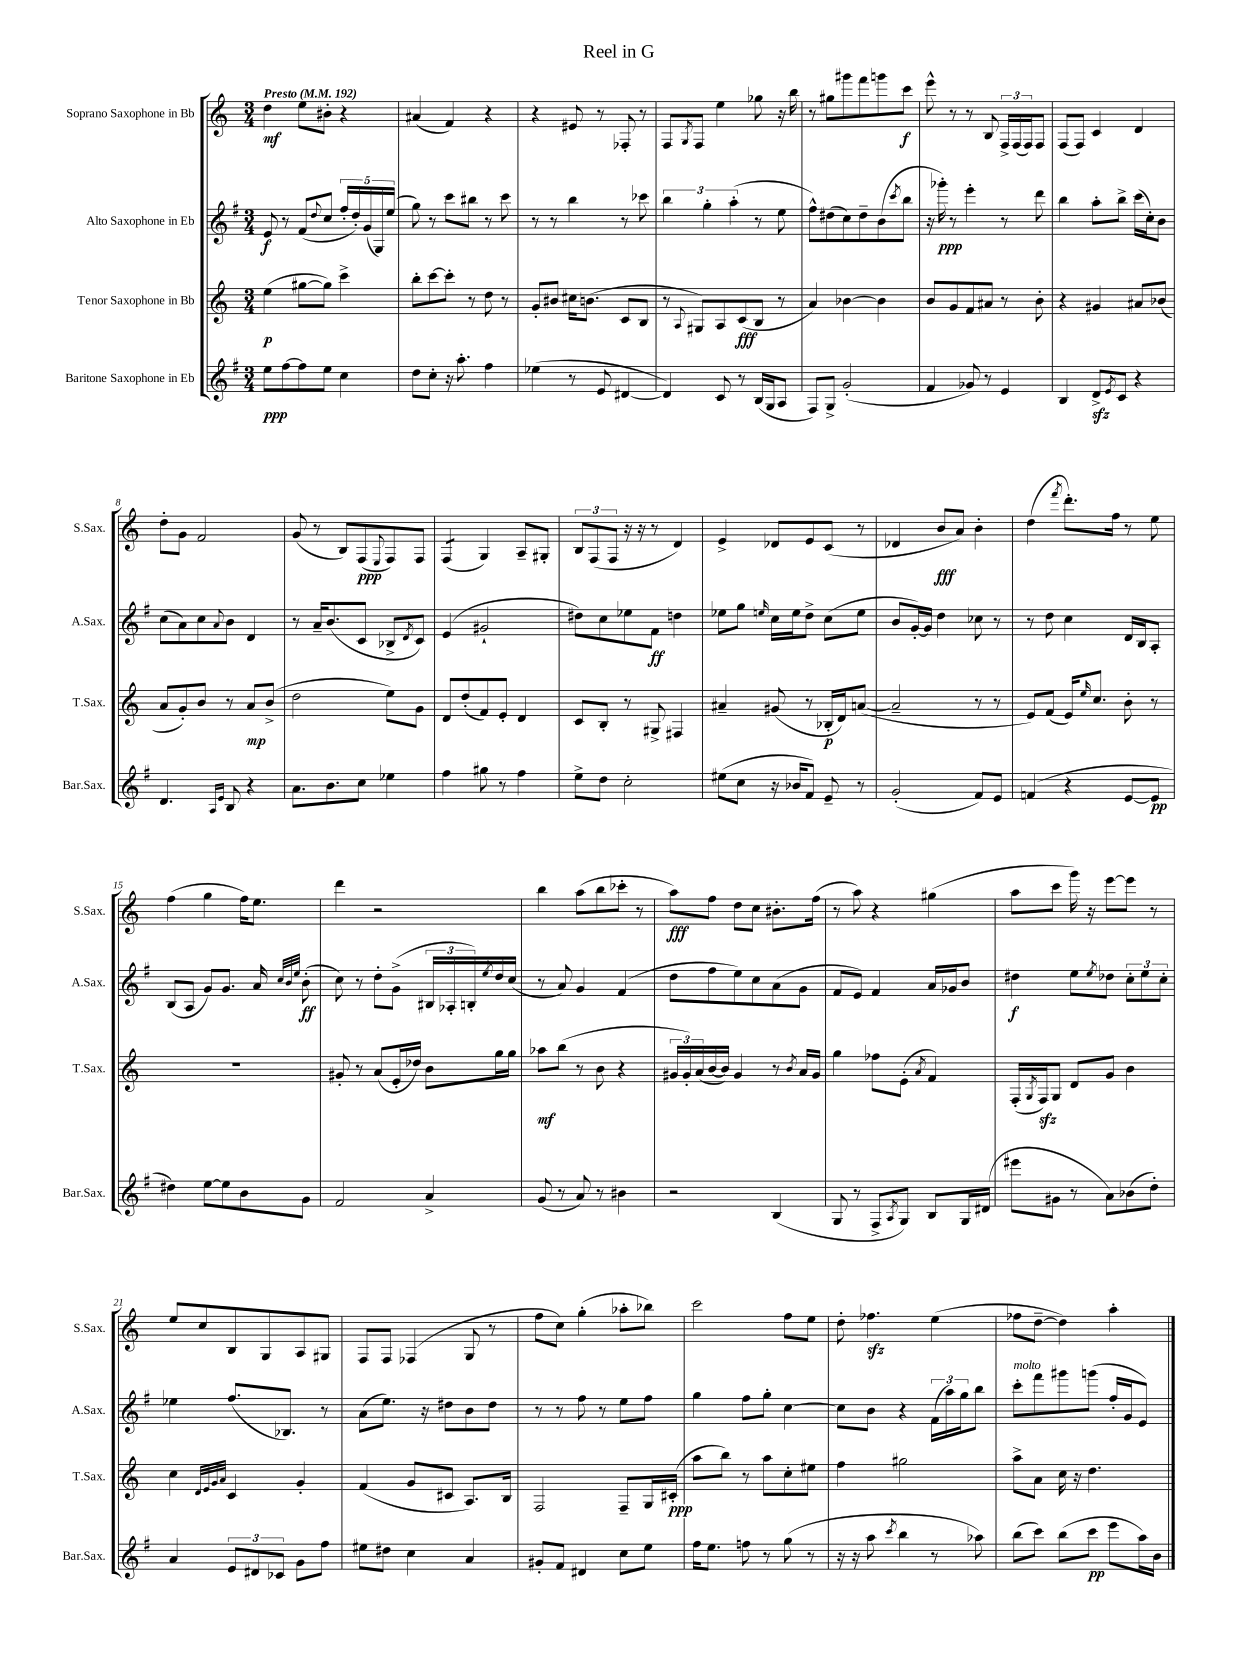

**kern	**kern	**kern	**kern
*staff4	*staff3	*staff2	*staff1
*clefG2	*clefG2	*clefG2	*clefG2
*k[f#]	*k[]	*k[f#]	*k[]
*M3/4	*M3/4	*M3/4	*M3/4
*MM192	*MM192	*MM192	*MM192
8ee	(4ee	8e	4dd
[8ff#	.	8r	.
8ff#]	[8gg#	(8f#	8ee
.	.	8qqdd	.
8ee	8gg#])	8cc	8b#'
4cc	4ccc^	20ff#'	4r
.	.	20dd')	.
.	.	(20g	.
.	.	20G)	.
.	.	(20ee	.
=	=	=	=
8dd	8bb'	8gg)	(4a#
8cc'	[8ccc	8r	.
16r	8ccc']	8ccc	4f)
8.aa'	.	.	.
.	8r	8bb#	.
4ff#	8dd	8r	4r
.	8r	8ccc	.
=	=	=	=
(4ee-	8g'	8r	4r
.	8b#	8r	.
8r	16cc#	4bb	8e#
.	(8.b	.	.
8e	.	.	8r
[4d#	8c	8r	8F-'
.	8B	8ccc-	8r
=	=	=	=
4d#])	8r	6bb	8F
.	8qqA	.	8qG
.	8G#)	.	8F
.	.	6gg'	.
8c	8A	.	4ee
.	.	(6aa'	.
8r	(8c	.	.
(16B	8B	8r	8gg-
16G	.	.	.
8A	8r	8ee	16r
.	.	.	16bb
=	=	=	=
8F#)	4a)	8ff#^^)	8r
8G^	.	(8dd#	8gg#
(2g'	[4b-	8cc)	8ggg#
.	.	8dd#~	8fff
.	4b-]	(8b	8ggg
.	.	8qccc	.
.	.	8bb	8ccc
=	=	=	=
4f#	8b	16r	8eee^^
.	.	16ggg-')	.
.	8g	8r	8r
8g-)	8f	4eee'	8r
8r	8a#	.	8B
4e	8r	8r	24F^
.	.	.	(24F
.	.	.	24F)
.	8b'	8ddd	8F
=	=	=	=
4B	4r	4bb	(8F
.	.	.	8F)
8d^	4g#	8aa'	4c
8qe	.	.	.
8c	.	8bb^	.
4r	8a#	(16ccc	4d
.	.	16cc')	.
.	(8b-	8b	.
=	=	=	=
4.d	8a	(8cc	8dd'
.	8g')	8a)	8g
.	8b	8cc	2f
16qqA	.	.	.
16qqe	.	8qqa	.
8B	8r	8b	.
4r	8a	4d	.
.	(8b^	.	.
=	=	=	=
8.a	2dd	8r	(8g
.	.	16a~	8r
8.b	.	(8.b	.
.	.	.	8B)
8cc	.	8c	(8F
.	.	.	8qqE
4ee-	8ee)	8B-^	8F)
.	.	8qd	.
.	8g	8c)	8F
=	=	=	=
4ff#	8d	(4e	(4F
.	(8dd'	.	.
8gg#	8f)	2g#`	4G)
8r	8e'	.	.
4ff#	4d	.	8A~
.	.	.	8G#'
=	=	=	=
8ee^	8c	8dd#)	12B
.	.	.	(12F
8dd	8B'	8cc	.
.	.	.	12F
2cc'	8r	8ee-	16r
.	.	.	16r
.	8G#^	8f#	8r
.	4F#	4dd	4d)
=	=	=	=
(8ee#	4a#~	8ee-	4e^
8cc	.	8gg	.
.	.	16qqee	.
16r	(8g#	16cc	8d-
16b-	.	16ee	.
8f#)	8r	8dd^	8e
8e~	16B-'	(8cc	(8c
.	16d)	.	.
8r	([8a	8ee	8r
=	=	=	=
(2g'	2a~]	8b	4d-
.	.	[16g')	.
.	.	16g]	.
.	.	4dd	8b
.	.	.	8a)
8f#)	8r	8cc-	4b'
8e	8r	8r	.
=	=	=	=
(4f	8e)	8r	(4dd
.	(8f	8dd	.
.	.	.	8qfff
4r	16e)	4cc	8.ddd')
.	16qqee	.	.
.	8.cc	.	.
.	.	.	16ff
[8e	8b'	16d	8r
.	.	16B	.
8e]	8r	8A'	8ee
=	=	=	=
4dd#)	2.r	(8B	(4ff
.	.	8A	.
[8ee	.	8g)	4gg
8ee]	.	8.g	.
8b	.	.	16ff)
.	.	16a	8.ee
.	.	32qqcc	.
.	.	32qqb	.
.	.	32qqee	.
8g	.	(8b'	.
=	=	=	=
2f#	8g#'	8cc)	4ddd
.	8r	8r	.
.	(8a	8dd'	2r
.	16e'	(8g^	.
.	16dd-)	.	.
4a^	8b	24B#	.
.	.	24A-'	.
.	.	24B')	.
.	.	8qee	.
.	16gg	16dd	.
.	16gg	(16cc	.
=	=	=	=
(8g	8aa-	8r	4bb
8r	(8bb	8a)	.
8a)	8r	4g	(8aa
8r	8b	.	8bb
4b#	4r	(4f#	8ccc-'
.	.	.	8r
=	=	=	=
2r	24g#	8dd	8aa)
.	24g#')	.	.
.	(24a	.	.
.	[16b	8ff#	8ff
.	16b])	.	.
.	4g#	8ee)	8dd
.	.	8cc	8cc
(4B	8r	(8a	8.b#'
.	8qb	.	.
.	16a	8g	.
.	16g#	.	(16ff
=	=	=	=
8G	4gg	8f#	8r
8r	.	8e)	8aa)
8F#^	8ff-	4f#	4r
8qA	.	.	.
8G)	(8e'	.	.
.	8qa	.	.
8B	4f)	16a	(4gg#
.	.	16g-	.
16G	.	8b	.
(16d#	.	.	.
=	=	=	=
8eee#	(16F'	4dd#	8aa
.	8qG	.	.
.	16F)	.	.
8g#	8G	.	8ccc
8r	8d	8ee	16ggg)
.	.	.	16r
.	.	8qee	.
8a)	8g	8dd-	[8eee
(8b-	4b	12cc'	8eee]
.	.	12ee	.
8dd')	.	.	8r
.	.	12cc'	.
=	=	=	=
4a	4cc	4ee-	8ee
.	.	.	8cc
.	32qqd	.	.
.	32qqe	.	.
.	32qqg	.	.
.	32qqa	.	.
12e	4c	(8.ff#	8B
12d#	.	.	.
.	.	.	8G
12c-	.	.	.
.	.	8.B-)	.
8g	4g'	.	8A
8ff#	.	8r	8G#
=	=	=	=
8ee#	(4f	(8a	8F
8dd#	.	8.ee)	8F
4cc	8g	.	(4F-
.	.	16r	.
.	8c#	8dd#	.
4a	8.A)	8b	8G
.	.	8dd#	8r
.	16B	.	.
=	=	=	=
8g#'	2F	8r	8ff
8f#	.	8r	8cc)
4d#	.	8ff#	(4gg'
.	.	8r	.
8cc	8F~	8ee	8aa-'
8ee	16G	8ff#	8bb-)
.	(16c#'	.	.
=	=	=	=
16ff#	8aa	4gg	2ccc
8.ee	.	.	.
.	8bb)	.	.
8ff	8r	8ff#	.
8r	8aa	8gg'	.
(8gg	8cc'	[4cc	8ff
8r	8ee#	.	8ee
=	=	=	=
16r	4ff	8cc]	8dd'
16r	.	.	.
8aa	.	8b	4.ff-
8qccc	.	.	.
4bb	2gg#	4r	.
8r	.	(24f#	(4ee
.	.	24aa)	.
.	.	24gg	.
8aa-)	.	8bb	.
=	=	=	=
(8bb	8aa^	8ccc'	8ff-
8ccc)	8a	8fff#	[8dd~
(8bb	16cc	8ggg#	4dd])
.	16r	.	.
8ccc	4.dd	(8ggg	.
8eee	.	16ff#'	4aa'
.	.	16g	.
16aa)	.	8e)	.
16b	.	.	.
==	==	==	==
*-	*-	*-	*-
